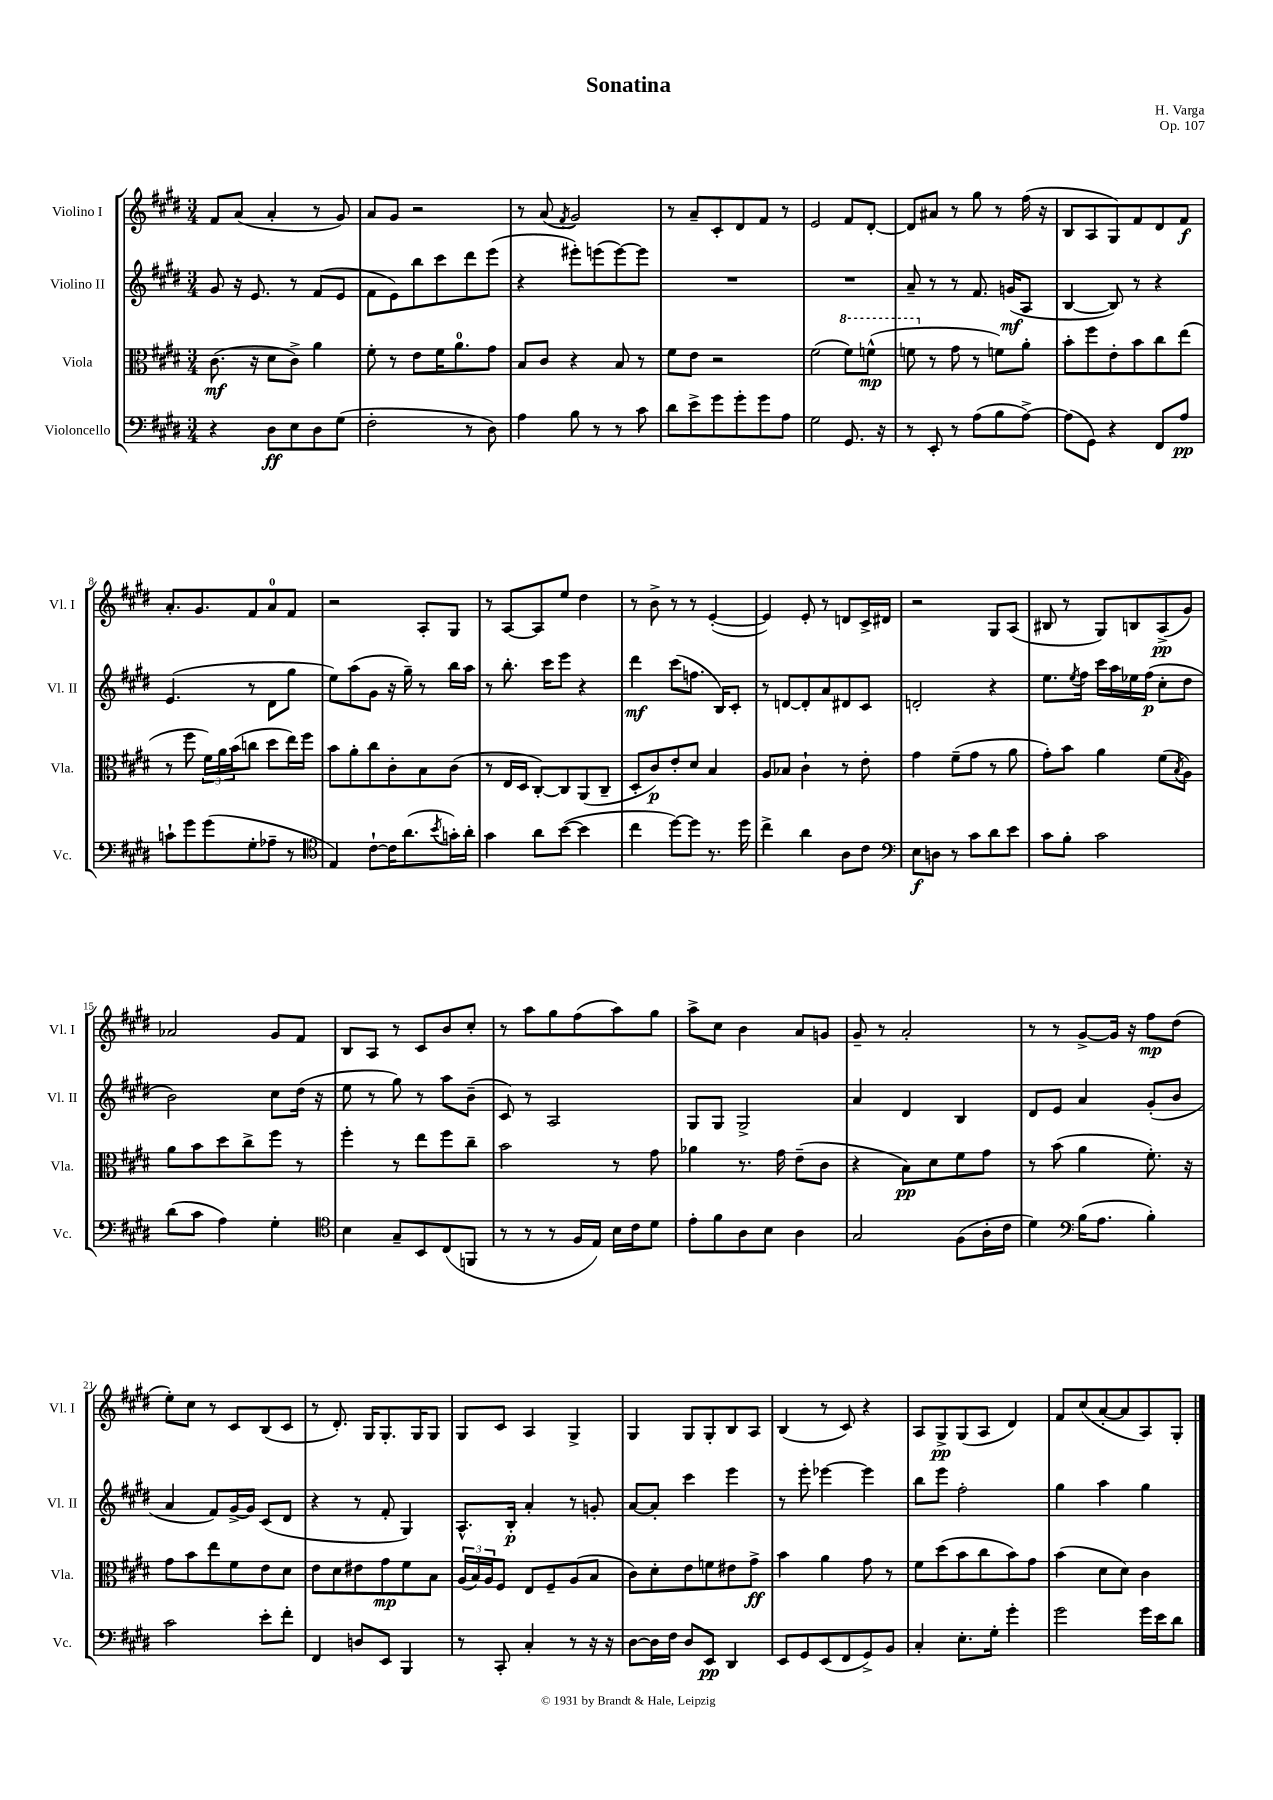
\header { title = "Sonatina" composer = "H. Varga" opus = "Op. 107" }
<<
\new StaffGroup <<
\new Staff = "s0" \with { instrumentName = "Violino I" shortInstrumentName = "Vl. I" } {
    \clef treble \key e \major \numericTimeSignature \time 3/4
    fis'8 a'8( a'4-. r8 gis'8) |
    a'8 gis'8 r2 |
    r8 a'8( \acciaccatura { fis'8 } gis'2) |
    r8 a'8-- cis'8-. dis'8 fis'8 r8 |
    e'2 fis'8 dis'8~-. |
    dis'8 ais'8 r8 gis''8 r8 fis''16( r16 |
    b8 a8 gis8) fis'8 dis'8 fis'8\f |
    a'8.-. gis'8. fis'8 a'8-0 fis'8 |
    r2 a8-. gis8 |
    r8 a8~ a8 e''8 dis''4 |
    r8 b'8-> r8 r8 e'4~-.( |
    e'4) e'8-. r8 d'8 cis'16-> dis'16 |
    r2 gis8 a8( |
    bis8 r8 gis8) b8 a8->\pp( gis'8) |
    aes'2 gis'8 fis'8 |
    b8 a8 r8 cis'8 b'8 cis''8-. |
    r8 a''8 gis''8 fis''8( a''8) gis''8 |
    a''8-> cis''8 b'4 a'8 g'8 |
    gis'8-- r8 a'2-. |
    r8 r8 gis'8~-> gis'16 r16 fis''8\mp dis''8( |
    e''8-.) cis''8 r8 cis'8 b8( cis'8 |
    r8 dis'8.-.) gis16 gis8.-. gis16 gis8 |
    gis8 cis'8 a4 gis4-> |
    gis4 gis8 gis8-. b8 a8 |
    b4( r8 cis'8) r4 |
    a8 gis8->\pp gis8( a8 dis'4) |
    fis'8 cis''8( a'8~-. a'8 a8) gis8-. \bar "|." |
}
\new Staff = "s1" \with { instrumentName = "Violino II" shortInstrumentName = "Vl. II" } {
    \clef treble \key e \major \numericTimeSignature \time 3/4
    gis'8 r16 e'8. r8 fis'8( e'8 |
    fis'8 e'8) b''8 cis'''8 dis'''8 e'''8( |
    r4 eis'''8-.) e'''8( e'''8~) e'''8 |
    R2. |
    R2. |
    a'8-- r8 r8 fis'8. g'16\mf( a8 |
    b4~ b8) r8 r4 |
    e'4.( r8 dis'8 gis''8 |
    e''8) a''8( gis'8 r16 gis''16--) r8 b''16 a''16 |
    r8 b''8.-. cis'''16 e'''8 r4 |
    dis'''4\mf cis'''8( f''8. b16) cis'8-. |
    r8 d'8~ d'8-. a'8 dis'8 cis'8 |
    d'2-. r4 |
    e''8. \acciaccatura { e''8 } fis''16 cis'''16 a''16 ees''16 fis''16\p( cis''8-. dis''8 |
    b'2) cis''8 dis''16( r16 |
    e''8 r8 gis''8) r8 a''8 b'8--( |
    cis'8) r8 a2 |
    gis8 gis8 gis2-> |
    a'4 dis'4 b4 |
    dis'8 e'8 a'4 gis'8-.( b'8 |
    a'4 fis'8) gis'16~-> gis'16 cis'8( dis'8 |
    r4 r8 fis'8-. gis4) |
    a8.-^ b16-.\p a'4-. r8 g'8-. |
    a'8~ a'8-. cis'''4 e'''4 |
    r8 e'''8-. ees'''4~ ees'''4 |
    b''8 e'''8 fis''2-. |
    gis''4 a''4 gis''4 \bar "|." |
}
\new Staff = "s2" \with { instrumentName = "Viola" shortInstrumentName = "Vla." } {
    \clef alto \key e \major \numericTimeSignature \time 3/4
    cis'8.\mf( r16 dis'8 cis'8->) a'4 |
    fis'8-. r8 e'8 fis'16 a'8.-0 gis'8 |
    b8 cis'8 r4 b8 r8 |
    fis'8 e'8 r2 |
    fis'2( \ottava #1 fis''8) f''8-^\mp( |
    f''8 \ottava #0 r8 gis'8 r8 f'8) a'8-. |
    b'8-. fis''8 e'8-. b'8 cis''8 e''8( |
    r8 fis''8 \tuplet 3/2 { fis'16) a'16 b'16( } c''8 dis''8 e''16) fis''16 |
    b'8 a'8-. cis''8 cis'8-. b8 cis'8( |
    r8 e16 dis16 cis8~-.) cis8 a,8( cis8-- |
    dis8-. cis'8\p) e'8-. dis'8 b4 |
    a8 bes8 cis'4-! r8 e'8-. |
    gis'4 fis'8--( gis'8 r8 a'8 |
    gis'8-.) b'8 a'4 fis'8( \acciaccatura { b8 } a8) |
    a'8 b'8 dis''8 cis''8-> fis''8 r8 |
    fis''4-. r8 e''8 fis''8 cis''8-- |
    b'2 r8 gis'8 |
    aes'4 r8. gis'16 e'8--( cis'8 |
    r4 b8\pp) dis'8 fis'8 gis'8 |
    r8 b'8( a'4 fis'8.-.) r16 |
    gis'8 b'8 e''8 fis'8 e'8 dis'8 |
    e'8 dis'8 eis'8 gis'8\mp fis'8 b8 |
    \tuplet 3/2 { a16( b16) a16 } fis8 e8 fis8-- a8( b8 |
    cis'8) dis'8-. e'8 f'8 eis'8 gis'8->\ff |
    b'4 a'4 gis'8 r8 |
    fis'8 dis''8( b'8 cis''8 b'8) gis'8 |
    b'4( dis'8 dis'8) cis'4 \bar "|." |
}
\new Staff = "s3" \with { instrumentName = "Violoncello" shortInstrumentName = "Vc." } {
    \clef bass \key e \major \numericTimeSignature \time 3/4
    r4 dis8\ff e8 dis8 gis8( |
    fis2-. r8 dis8) |
    a4 b8 r8 r8 cis'8 |
    dis'8 e'8-> gis'8 gis'8-. gis'8 a8 |
    gis2 gis,8. r16 |
    r8 e,8-. r8 a8( b8 a8~->) |
    a8( gis,8) r4 fis,8 a8\pp |
    c'8-! gis'8 gis'8( gis8-. aes8-- r8 |
    \clef tenor e4) cis'8~-! cis'16 a'8.( \acciaccatura { b'8 } g'16-.) a'16-. |
    gis'4 a'8 b'8~( b'4 |
    cis''4 dis''8~) dis''8 r8. dis''16 |
    cis''4-> a'4 a8 cis'8 |
    \clef bass e8\f d8 r8 cis'8 dis'8 e'8 |
    cis'8 b8-. cis'2 |
    dis'8( cis'8 a4) gis4-. |
    \clef tenor b4 gis8-- b,8 cis8( f,8 |
    r8 r8 r8 fis16 e16) b16 cis'16 dis'8 |
    e'8-. fis'8 a8 b8 a4 |
    gis2 fis8( a16-. cis'16 |
    dis'4) \clef bass b16( a8. b4-.) |
    cis'2 e'8-. fis'8-. |
    fis,4 d8 e,8 b,,4 |
    r8 cis,8-. cis4-. r8 r16 r16 |
    dis8~ dis16 fis16 dis8 e,8\pp dis,4 |
    e,8 gis,8 e,8( fis,8 gis,8->) b,8 |
    cis4-. e8.-. gis16-. gis'4-. |
    gis'2 gis'16 e'16 dis'8 \bar "|." |
}
>>
>>
